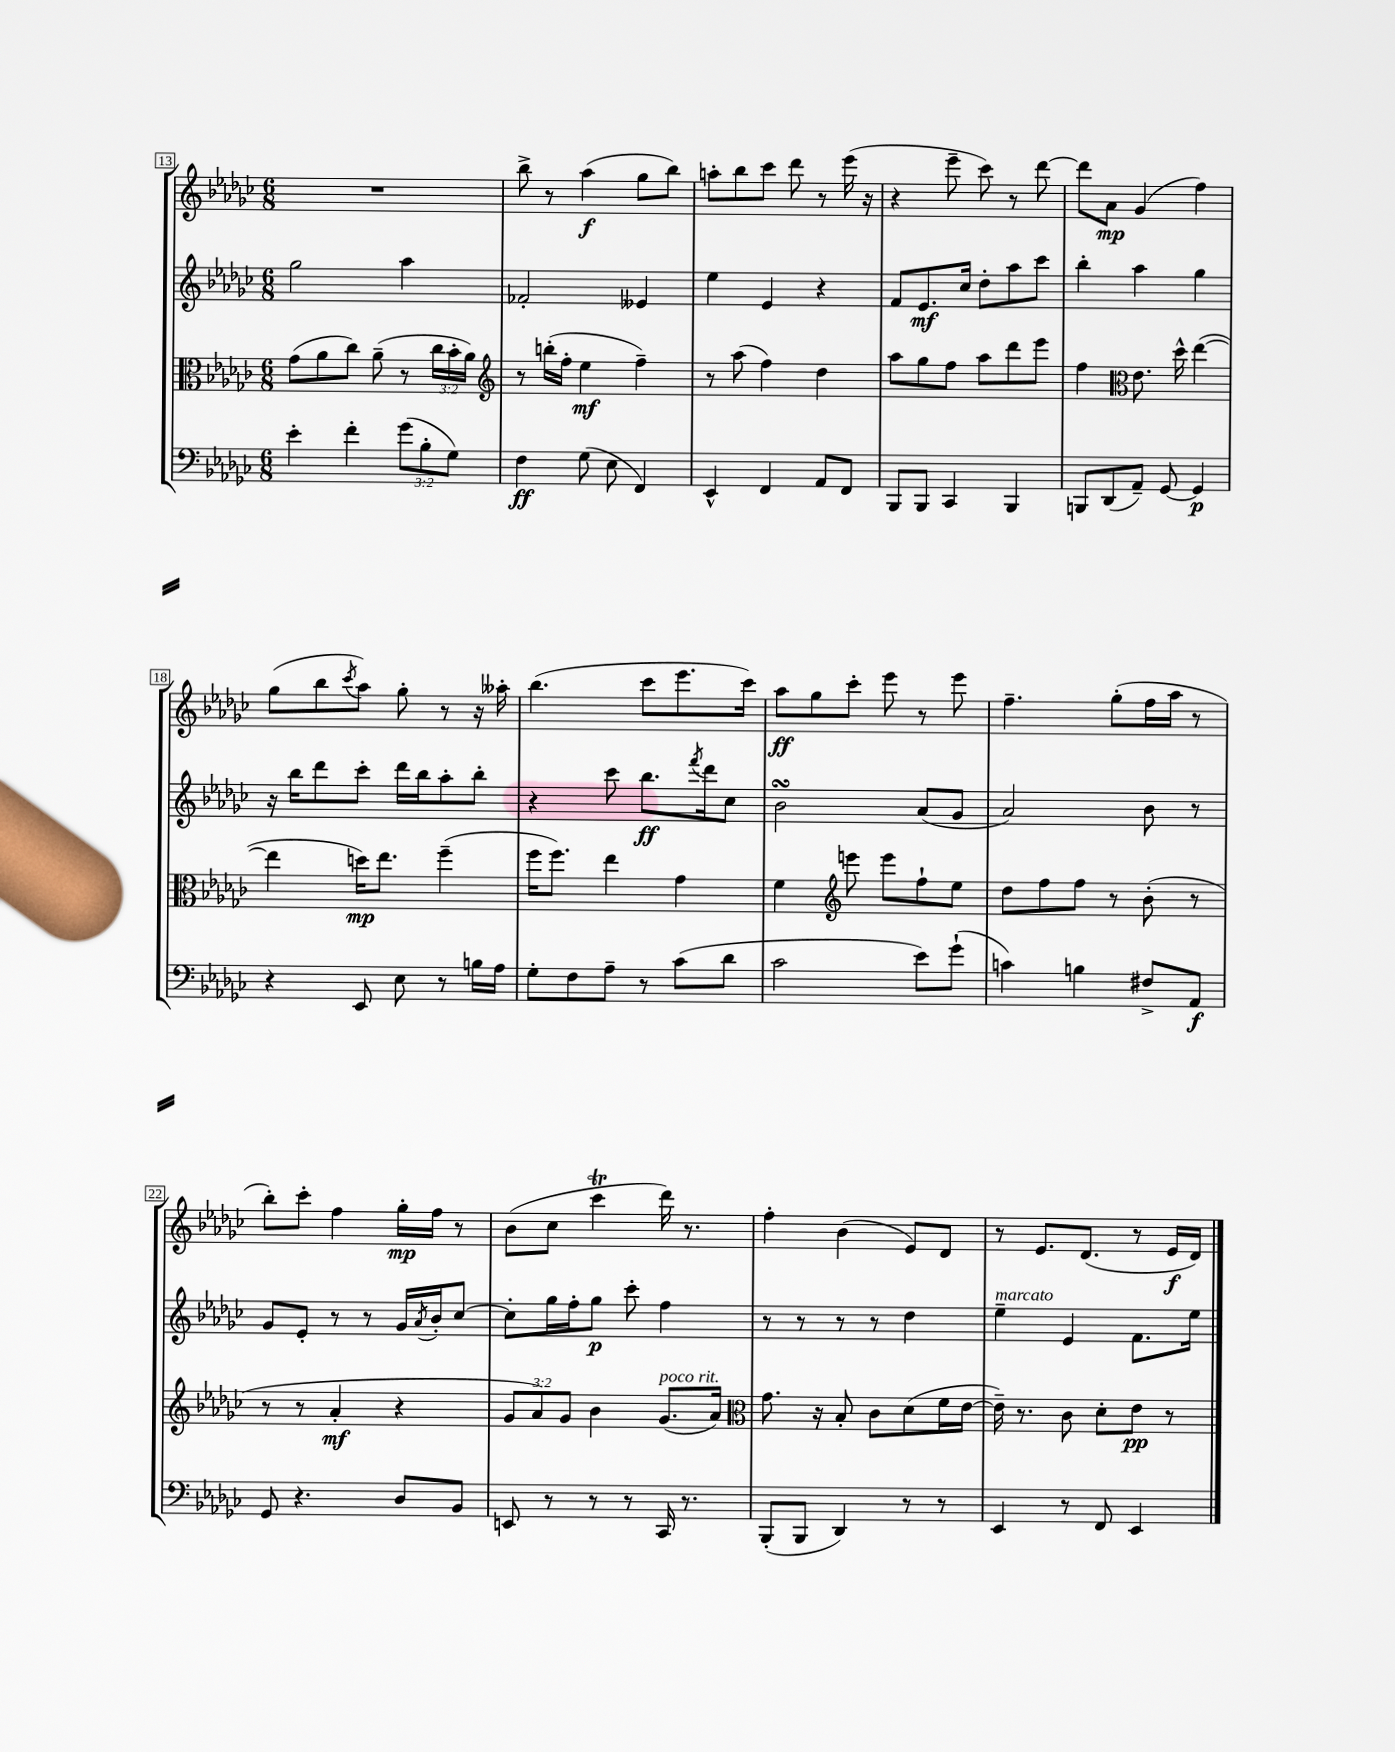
<<
\new StaffGroup <<
\new Staff = "s0" {
    \clef treble \key ges \major \numericTimeSignature \time 6/8
    R2. |
    bes''8-> r8 aes''4\f( ges''8 bes''8) |
    a''8-. bes''8 ces'''8 des'''8 r8 ees'''16( r16 |
    r4 ees'''8-- ces'''8) r8 des'''8~ |
    des'''8 aes'8\mp ges'4( f''4) |
    ges''8( bes''8 \acciaccatura { ces'''8 } aes''8) ges''8-. r8 r16 aeses''16-. |
    bes''4.( ces'''8 ees'''8. ces'''16) |
    aes''8\ff ges''8 ces'''8-. ees'''8 r8 ees'''8 |
    f''4.-- ges''8-.( f''16 aes''16 r8 |
    bes''8-.) ces'''8-. f''4 ges''16-.\mp f''16 r8 |
    bes'8( ces''8 ces'''4\trill des'''16) r8. |
    f''4-. bes'4( ees'8) des'8 |
    r8 ees'8. des'8.( r8 ees'16\f des'16) \bar "|." |
}
\new Staff = "s1" {
    \clef treble \key ges \major \numericTimeSignature \time 6/8
    ges''2 aes''4 |
    fes'2-. eeses'4 |
    ees''4 ees'4 r4 |
    f'8 ees'8.\mf ces''16 des''8-. aes''8 ces'''8 |
    bes''4-. aes''4 ges''4 |
    r16 bes''16 des'''8 ces'''8-. des'''16 bes''16 aes''8-. bes''8-. |
    r4 ces'''8 bes''8.\ff \acciaccatura { f'''8 } des'''16 ces''8 |
    bes'2\turn aes'8( ges'8 |
    aes'2) bes'8 r8 |
    ges'8 ees'8-. r8 r8 ges'16 \acciaccatura { aes'8 } bes'16-. ces''8~ |
    ces''8-. ges''16 f''16-. ges''8\p ces'''8-. f''4 |
    r8 r8 r8 r8 des''4 |
    ees''4--^\markup { \italic "marcato" } ees'4 f'8. ees''16 \bar "|." |
}
\new Staff = "s2" {
    \clef alto \key ges \major \numericTimeSignature \time 6/8 \override Staff.TupletNumber.text = #tuplet-number::calc-fraction-text
    ges'8( aes'8 ces''8) aes'8--( r8 \tuplet 3/2 { ces''16 bes'16-. aes'16) } |
    \clef treble r8 b''16-.( f''16-. ees''4\mf f''4--) |
    r8 aes''8( f''4) des''4 |
    aes''8 ges''8 f''8 aes''8 des'''8 ees'''8 |
    f''4 \clef alto ees'8. des''16-^ ees''4~( |
    ees''4 d''16\mp) ees''8. f''4--( |
    f''16 f''8.) ees''4 ges'4 |
    f'4 \clef treble e'''8 e'''8 f''8-! ees''8 |
    des''8 f''8 f''8 r8 bes'8-.( r8 |
    r8 r8 aes'4-.\mf r4 |
    \tuplet 3/2 { ges'8 aes'8) ges'8 } bes'4 ges'8.^\markup { \italic "poco rit." }( aes'16) |
    \clef alto ges'8. r16 bes8-. ces'8 des'8( f'16 ees'16~ |
    ees'16--) r8. ces'8 des'8-. ees'8\pp r8 \bar "|." |
}
\new Staff = "s3" {
    \clef bass \key ges \major \numericTimeSignature \time 6/8 \override Staff.TupletNumber.text = #tuplet-number::calc-fraction-text
    ees'4-. f'4-. \tuplet 3/2 { ges'8( bes8-. ges8) } |
    f4\ff ges8( ees8 f,4) |
    ees,4-^ f,4 aes,8 f,8 |
    bes,,8 bes,,8 ces,4 bes,,4 |
    b,,8 des,8( aes,8--) ges,8~ ges,4\p |
    r4 ees,8 ees8 r8 b16 aes16 |
    ges8-. f8 aes8-- r8 ces'8( des'8 |
    ces'2 ees'8) ges'8-!( |
    c'4) b4 fis8-> aes,8\f |
    ges,8 r4. des8 bes,8 |
    e,8 r8 r8 r8 ces,16 r8. |
    bes,,8-.( bes,,8 des,4) r8 r8 |
    ees,4 r8 f,8 ees,4 \bar "|." |
}
>>
>>
\layout { \context { \Score currentBarNumber = #13 \override BarNumber.stencil = #(make-stencil-boxer 0.1 0.3 ly:text-interface::print) } }
